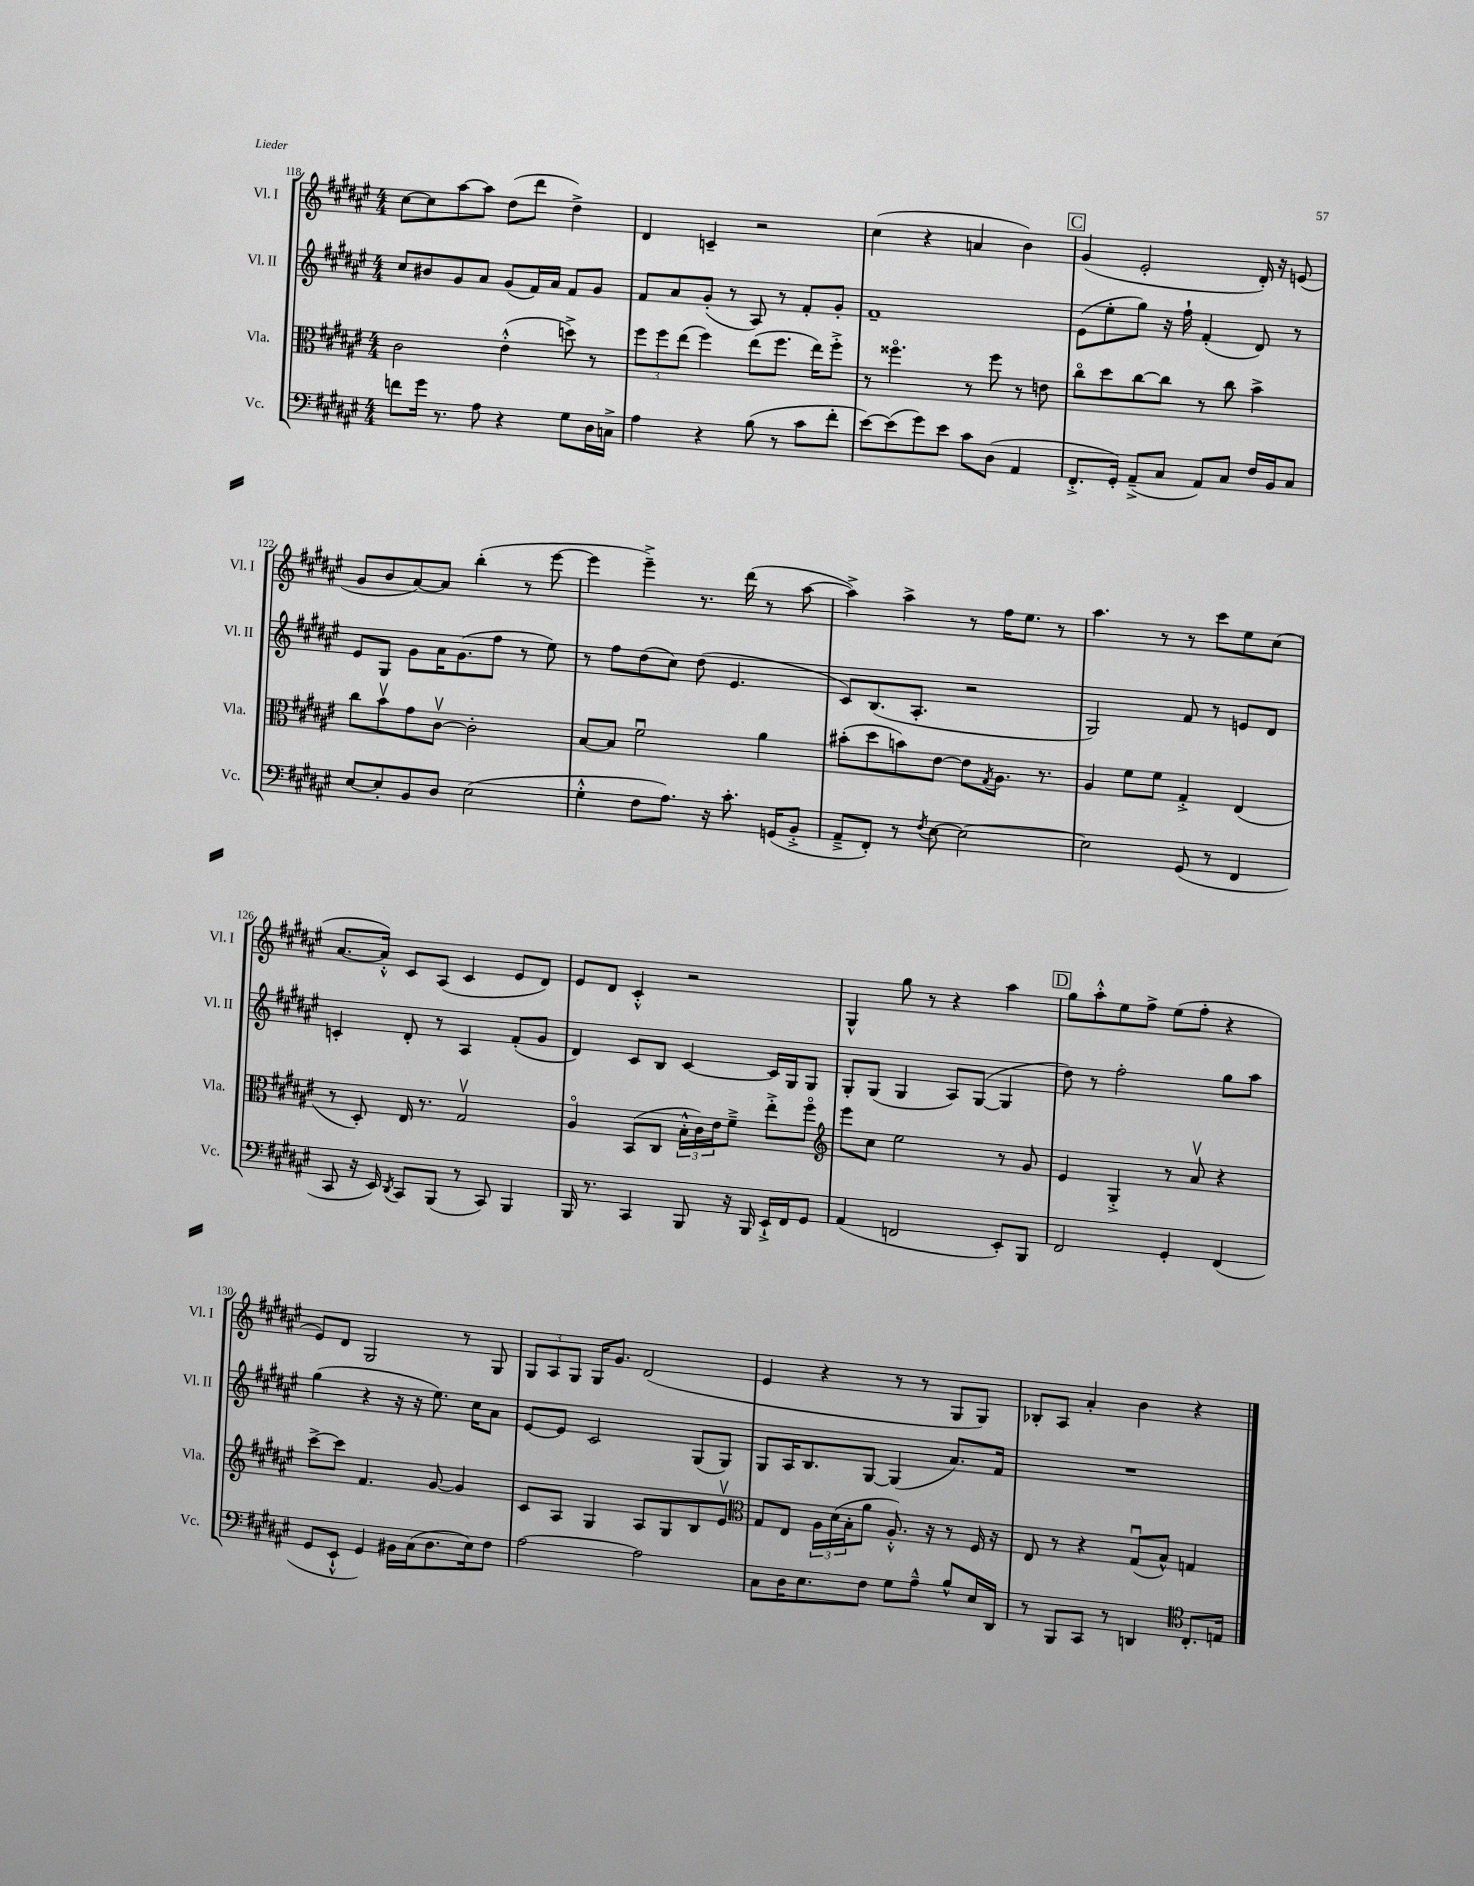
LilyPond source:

<<
\new StaffGroup <<
\new Staff = "s0" \with { instrumentName = "Vl. I" shortInstrumentName = "Vl. I" } {
    \clef treble \key fis \major \numericTimeSignature \time 4/4
    cis''8~ cis''8 ais''8~ ais''8 dis''8( dis'''8 dis''4->) |
    dis'4 c'4-- r2 |
    cis''4( r4 a'4 b'4) |
    \mark \markup { \box "C" } gis'4( eis'2-. dis'16-.) r16 e'8( |
    gis'8 b'8 ais'8~) ais'8 b''4-.( r8 eis'''8~ |
    eis'''4 eis'''4--->) r8. dis'''16( r8 ais''8~ |
    ais''4->) ais''4-> r8 fis''16 eis''8. r8 |
    ais''4. r8 r8 cis'''8 eis''8 cis''8( |
    ais'8.~ ais'16-.-^) cis'8 ais8( cis'4 eis'8 dis'8) |
    eis'8 dis'8 cis'4-.-^ r2 |
    gis4-^ gis''8 r8 r4 ais''4 |
    \mark \markup { \box "D" } gis''8 ais''8-.-^ eis''8 fis''8-> eis''8( fis''8-. r4 |
    eis'8) dis'8 gis2 r8 gis8 |
    \tuplet 3/2 { gis8 ais8 gis8 } gis16 gis'8. dis'2( |
    eis'4 r4 r8 r8 gis8 gis8) |
    bes8-. ais8 ais'4-. b'4 r4 \bar "|." |
}
\new Staff = "s1" \with { instrumentName = "Vl. II" shortInstrumentName = "Vl. II" } {
    \clef treble \key fis \major \numericTimeSignature \time 4/4
    cis''8 bis'8 gis'8 ais'8 gis'8( fis'16) ais'16 fis'8 gis'8 |
    fis'8 ais'8 gis'8-.( r8 ais8) r8 fis'8-. gis'8-. |
    fis'1-- |
    \mark \markup { \box "C" } eis'8( eis''8-. gis''8) r16 fis''16-! fis'4-.( dis'8) r8 |
    eis'8 gis8 gis'8 ais'16 gis'8.( fis''8 r8 eis''8) |
    r8 fis''8 dis''8( cis''8) dis''8( eis'4. |
    cis'8) b8.( ais8.-. r2 |
    gis2) fis'8 r8 e'8 dis'8 |
    c'4-. dis'8-. r8 ais4 fis'8-.( gis'8 |
    dis'4) cis'8 b8 cis'4~ cis'16 gis16 gis8 |
    gis8-. gis8( gis4 ais8) gis8~( gis4 |
    \mark \markup { \box "D" } dis''8) r8 fis''2-. gis''8 ais''8 |
    gis''4( r4 r16 r16 eis''8.) cis''16 ais'8 |
    eis'8~ eis'8 cis'2 gis8( gis8) |
    gis8 ais16 b8. gis8~ gis4( ais'8.) fis'16 |
    R1 \bar "|." |
}
\new Staff = "s2" \with { instrumentName = "Vla." shortInstrumentName = "Vla." } {
    \clef alto \key fis \major \numericTimeSignature \time 4/4
    cis'2 eis'4-.-^( d''8->) r8 |
    \tuplet 3/2 { fis''8 fis''8 eis''8( } fis''4) eis''8( fis''8. eis''16) fis''8-.-> |
    r8 fisis''4.\flageolet r8 fisis''8 r8 e'8 |
    \mark \markup { \box "C" } cis''8\flageolet dis''8 cis''8~ cis''8 r8 cis''8 b'4-> |
    cis''8 b'8\upbow gis'8 cis'8~\upbow cis'2-. |
    b8~ b8 fis'2\downbow ais'4 |
    bis'8-.( dis''8 b'8) eis'8~ eis'8 \acciaccatura { gis8 } ais8. r8. |
    ais4 fis'8 fis'8 gis4-.-> eis4( |
    r8 dis8-.) eis16 r8. gis2\upbow |
    ais4\flageolet b,8( cis8 \tuplet 3/2 { b16-.-^ cis'16) eis'16 } fis'8---> eis''8-.-> fis''8\flageolet |
    \clef treble eis'''8 cis''8 eis''2 r8 gis'8 |
    \mark \markup { \box "D" } eis'4 gis4-.-> r8 ais'8\upbow r4 |
    cis'''8~-> cis'''8 fis'4. gis'8~ gis'4 |
    cis'8 ais8 gis4 ais8 gis8 b8 eis'8\upbow |
    \clef alto gis8 eis8 \tuplet 3/2 { ais16 dis'16( b16-. } ais'8 ais8.-.-^) r16 r8 fis16 r16 |
    eis8 r8 r4 gis8\downbow( b8-^) g4 \bar "|." |
}
\new Staff = "s3" \with { instrumentName = "Vc." shortInstrumentName = "Vc." } {
    \clef bass \key fis \major \numericTimeSignature \time 4/4
    f'8 gis'16 r8. ais8 r4 gis8 dis16 c16-> |
    ais4 r4 b8( r8 cis'8 fis'8-. |
    eis'8~) eis'8( gis'8) eis'8 cis'8 dis8( ais,4 |
    \mark \markup { \box "C" } fis,8.-.-> gis,16-.) ais,8--->( cis8 ais,8) cis8 fis16 b,16 cis8 |
    eis8~ eis8-. b,8 dis8 eis2( |
    gis4-.-^ fis8 ais8.) r16 cis'8.-. g,16( b,8-.-> |
    ais,8---> fis,8-.) r8 \acciaccatura { fis8 } eis8~ eis2~ |
    eis2 gis,8( r8 fis,4 |
    cis,8 r16 eis,16) \acciaccatura { dis,8 } cis,8 b,,8( r8 cis,8) b,,4 |
    b,,16 r8. cis,4 b,,8 r16 b,,16 eis,16-!-> fis,16 gis,8 |
    ais,4( f,2 eis,8-.) b,,8 |
    \mark \markup { \box "D" } fis,2 gis,4-. fis,4( |
    gis,8 eis,8-!-^ gis,4) bis,16 cis16( dis8. eis16) fis8 |
    ais2~ ais2 |
    cis8 dis16 eis8. fis8 gis8 ais8---^ b8-^ eis16 dis,16 |
    r8 b,,8 cis,8 r8 d,4 \clef tenor cis8.-. e16 \bar "|." |
}
>>
>>
\layout { \context { \Score currentBarNumber = #118 } }
